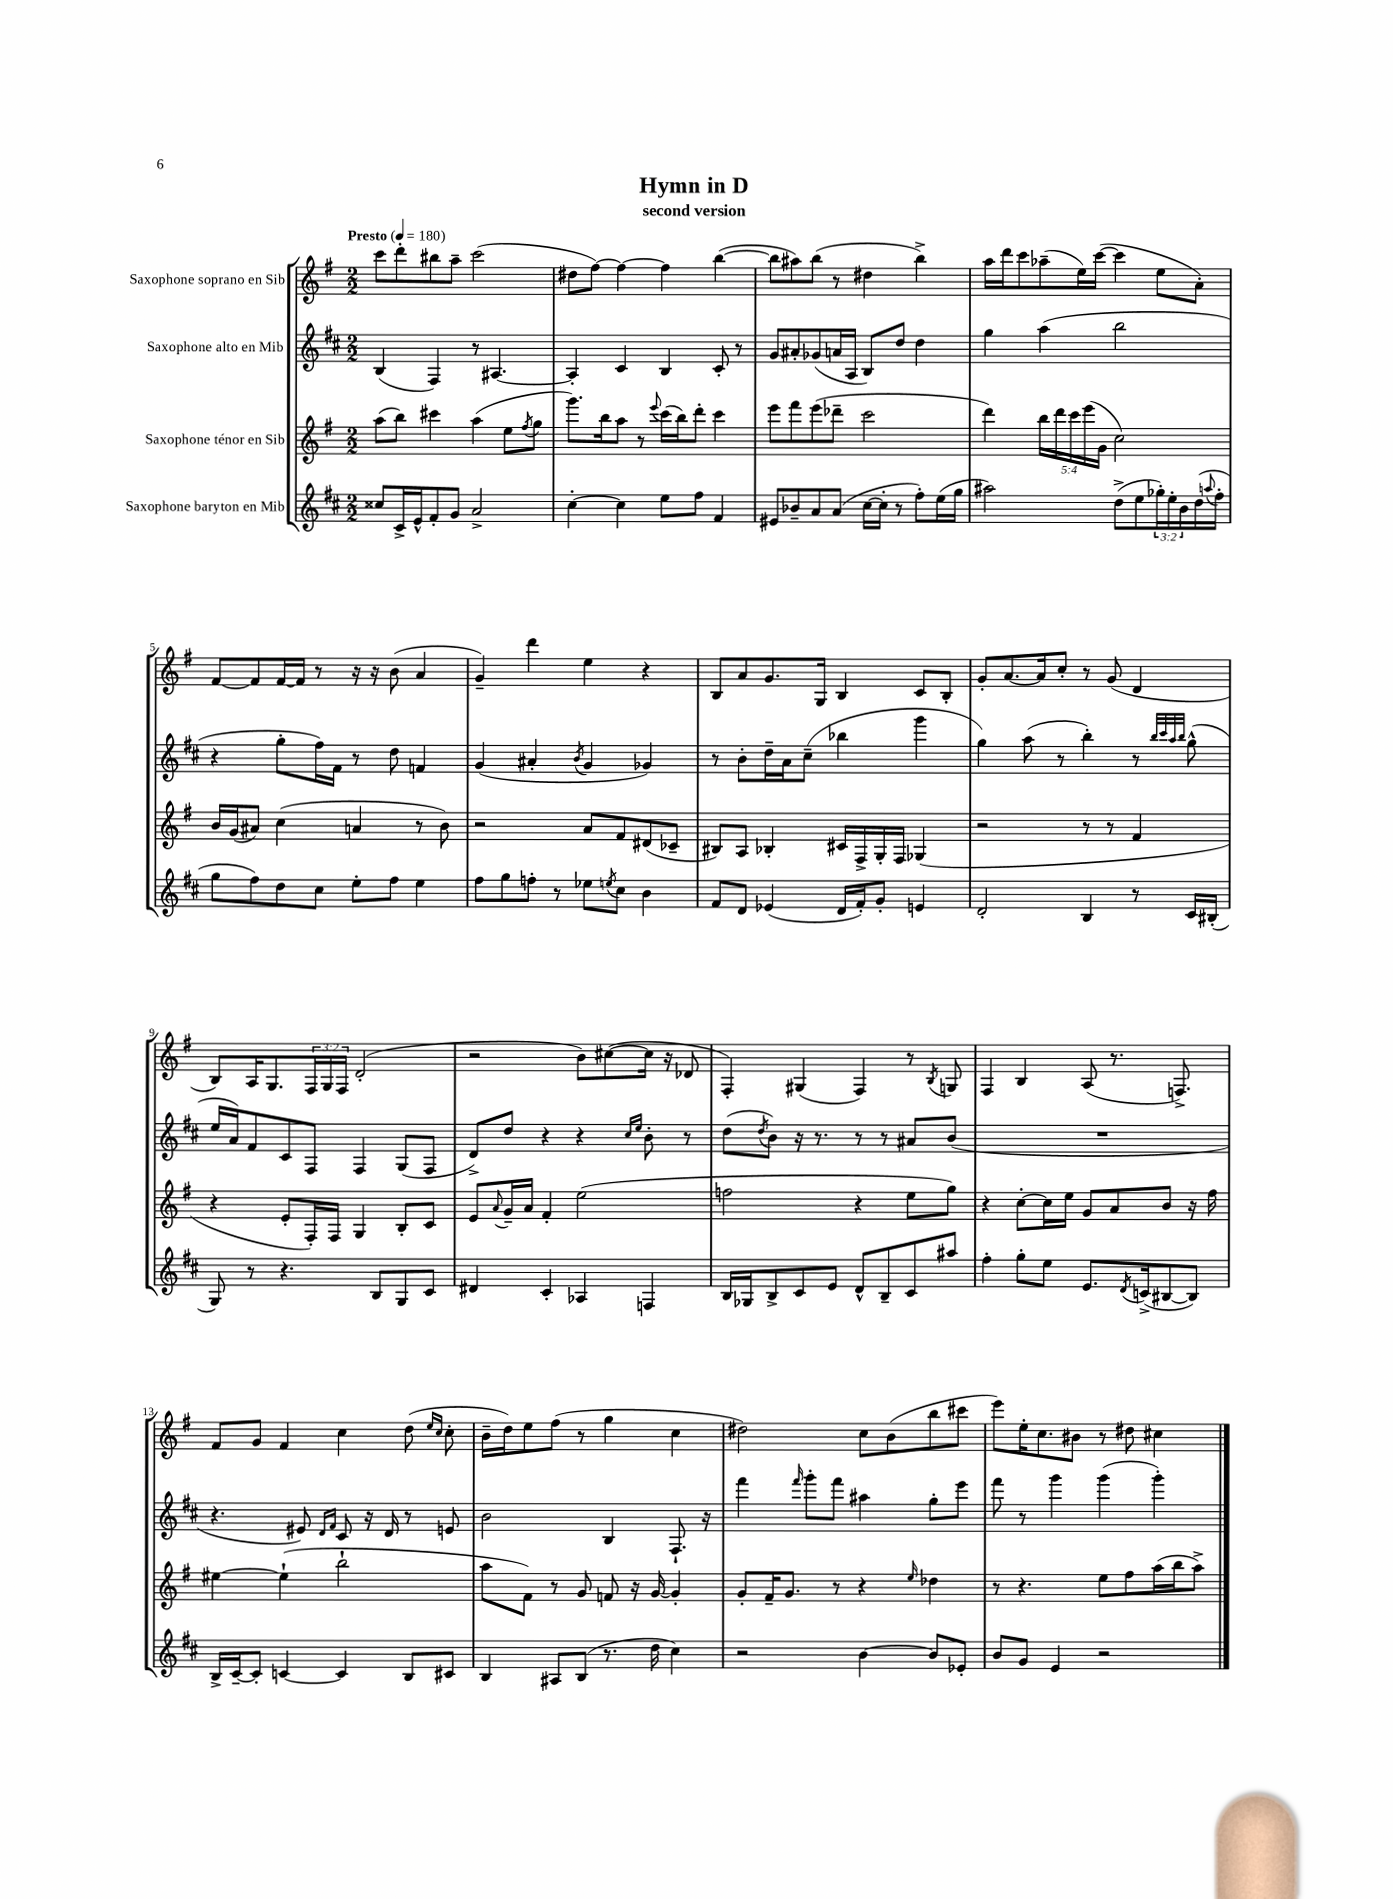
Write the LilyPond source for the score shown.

\header { title = "Hymn in D" subtitle = "second version" }
<<
\new StaffGroup <<
\new Staff = "s0" \with { instrumentName = "Saxophone soprano en Sib" } {
    \clef treble \key g \major \numericTimeSignature \time 2/2 \override Staff.TupletNumber.text = #tuplet-number::calc-fraction-text \tempo "Presto" 4 = 180
    c'''8 d'''8-. bis''8 a''8-- c'''2( |
    dis''8 fis''8~) fis''4~ fis''4 b''4~( |
    b''8 ais''8) b''8( r8 dis''4 b''4->) |
    a''16 d'''16 c'''8 aes''8--( e''16) c'''16~( c'''4 e''8 a'8-.) |
    fis'8~ fis'8 fis'16~ fis'16 r8 r16 r16 b'8( a'4 |
    g'4--) d'''4 e''4 r4 |
    b8 a'8 g'8. g16 b4 c'8 b8-. |
    g'8-. a'8.~ a'16 c''8-. r8 g'8( d'4 |
    b8) a16 g8. \tuplet 3/2 { fis16 g16 fis16 } d'2-.( |
    r2 b'8) cis''8~( cis''16 r16 des'8 |
    fis4-.) gis4( fis4) r8 \acciaccatura { b8 } g8 |
    fis4 b4 a8( r8. f8.->) |
    fis'8 g'8 fis'4 c''4 d''8( \grace { e''16 c''16 } c''8-. |
    b'16-- d''16) e''8 fis''8( r8 g''4 c''4 |
    dis''2) c''8 b'8( b''8 cis'''8 |
    e'''8) e''16-. c''8. bis'8 r8 dis''8 cis''4 \bar "|." |
}
\new Staff = "s1" \with { instrumentName = "Saxophone alto en Mib" } {
    \clef treble \key d \major \numericTimeSignature \time 2/2
    b4( fis4) r8 ais4.~ |
    ais4-. cis'4 b4 cis'8-. r8 |
    g'8 ais'8-. ges'8( a'16 a16 b8) d''8 d''4 |
    g''4 a''4( b''2 |
    r4 g''8-. fis''16) fis'16 r8 d''8 f'4 |
    g'4( ais'4-. \acciaccatura { b'8 } g'4 ges'4) |
    r8 b'8-. d''16-- a'16 cis''8--( bes''4 g'''4 |
    g''4) a''8( r8 b''4-.) r8 \grace { b''32 cis'''32 a''32 b''32 } g''8-^( |
    e''16 a'16) fis'8 cis'8 fis8 fis4 g8( fis8 |
    d'8->) d''8 r4 r4 \grace { cis''16 e''16 } b'8-. r8 |
    d''8( \acciaccatura { d''8 } b'8) r16 r8. r8 r8 ais'8 b'8( |
    R1 |
    r4. eis'8) \grace { d'16 fis'16 } cis'8 r16 d'16 r8 e'8 |
    b'2 b4 fis8.-! r16 |
    fis'''4 \grace { fis'''16 } g'''8-. fis'''8 ais''4 g''8-. e'''8 |
    fis'''8 r8 g'''4 g'''4( g'''4-.) \bar "|." |
}
\new Staff = "s2" \with { instrumentName = "Saxophone ténor en Sib" } {
    \clef treble \key g \major \numericTimeSignature \time 2/2 \override Staff.TupletNumber.text = #tuplet-number::calc-fraction-text
    a''8( b''8) cis'''4 a''4( e''8 \acciaccatura { fis''8 } g''8 |
    g'''8.) b''16 a''8 r8 \appoggiatura { e'''8 } c'''16( b''16) d'''8-. c'''4 |
    e'''8 fis'''8 e'''8( des'''8-- c'''2 |
    d'''4) \tuplet 5/4 { b''16 d'''16 c'''16 e'''16( g'16 } c''2) |
    b'16 g'16( ais'8) c''4( a'4 r8 b'8) |
    r2 a'8 fis'8 dis'8( ces'8-- |
    bis8) a8 bes4-. cis'16 fis16-> g16-. fis16 ges4( |
    r2 r8 r8 fis'4 |
    r4 e'8-. fis16-.) fis16 g4 b8-. c'8 |
    e'8 \appoggiatura { a'8 } g'16-- a'16 fis'4-. e''2( |
    f''2 r4 e''8 g''8) |
    r4 c''8~-. c''16 e''16 g'8 a'8 b'8 r16 fis''16 |
    eis''4~ eis''4-!( b''2-! |
    a''8 fis'8) r8 g'8 f'8 r16 g'16~ g'4-. |
    g'8-. fis'16-- g'8. r8 r4 \grace { e''16 } des''4 |
    r8 r4. e''8 fis''8 a''16( b''16 a''8->) \bar "|." |
}
\new Staff = "s3" \with { instrumentName = "Saxophone baryton en Mib" } {
    \clef treble \key d \major \numericTimeSignature \time 2/2 \override Staff.TupletNumber.text = #tuplet-number::calc-fraction-text
    cisis''8 cis'16-> e'16-^ fis'8-. g'8 a'2-> |
    cis''4~-. cis''4 e''8 fis''8 fis'4 |
    eis'8 bes'8-- a'8 a'8( cis''16~ cis''16-. r8 fis''8-.) e''16( g''16 |
    ais''2) d''8->( e''8 \tuplet 3/2 { ges''16-.) e''16-. b'16 } d''16( \appoggiatura { a''8 } fis''16-. |
    g''8 fis''8) d''8 cis''8 e''8-. fis''8 e''4 |
    fis''8 g''8 f''8-. r8 ees''8 \acciaccatura { e''8 } cis''8 b'4 |
    fis'8 d'8 ees'4( d'16 fis'16-.) g'8-. e'4 |
    d'2-. b4 r8 cis'16 bis16-.( |
    g8) r8 r4. b8 g8 cis'8 |
    dis'4 cis'4-. aes4 f4 |
    b16 ges16 b8-> cis'8 e'8 d'8-^ b8-- cis'8 ais''8 |
    fis''4-. g''8-. e''8 e'8. \acciaccatura { d'8 } c'16->( bis8~ bis8) |
    b16-> cis'16~-- cis'8-. c'4~ c'4 b8 cis'8 |
    b4 ais8 b8( r8. d''16 cis''4) |
    r2 b'4~ b'8 ees'8-. |
    b'8 g'8 e'4 r2 \bar "|." |
}
>>
>>
